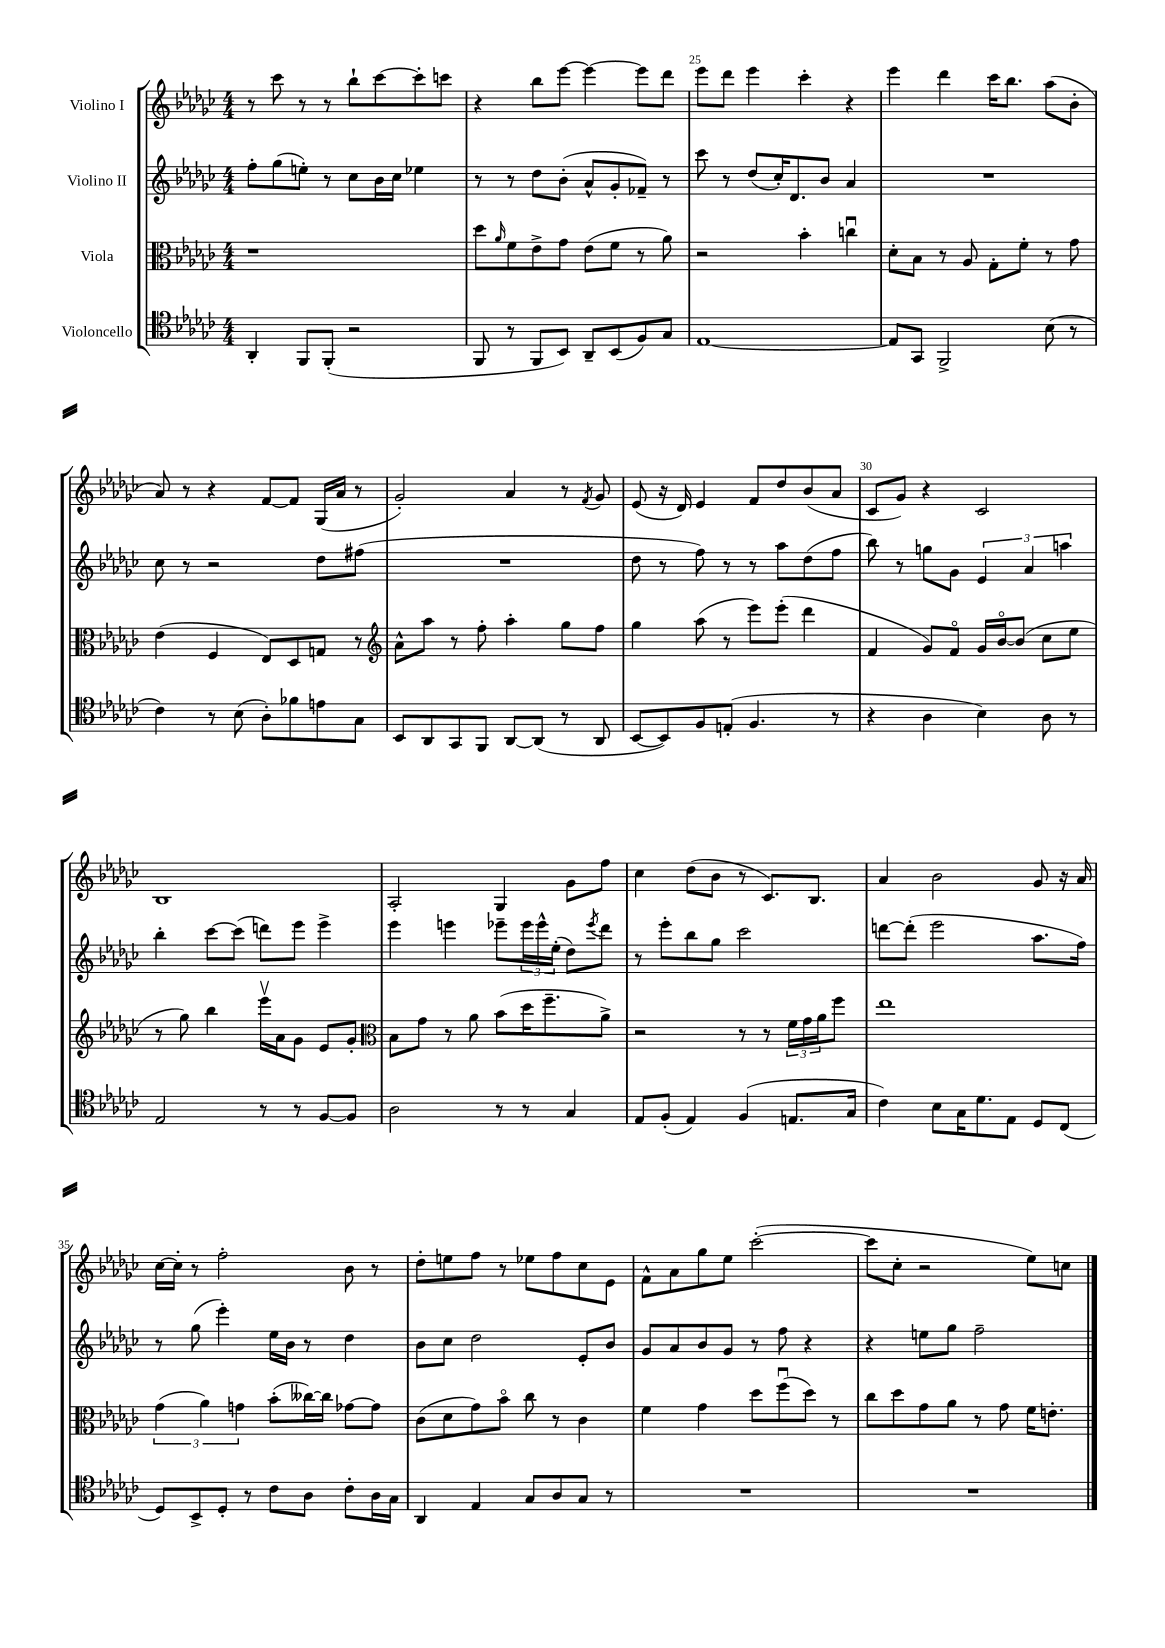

**kern	**kern	**kern	**kern
*part4	*part3	*part2	*part1
*staff4	*staff3	*staff2	*staff1
*I"Violoncello	*I"Viola	*I"Violino II	*I"Violino I
*clefC4	*clefC3	*clefG2	*clefG2
*k[b-e-a-d-g-c-]	*k[b-e-a-d-g-c-]	*k[b-e-a-d-g-c-]	*k[b-e-a-d-g-c-]
*M4/4	*M4/4	*M4/4	*M4/4
=23	=23	=23	=23
4AA-'/	1r	8ff'\L	8r
.	.	(8gg-\	8ccc-\
8FF/L	.	8een'\J)	8r
(8FF'/J	.	8r	8r
2r	.	8cc-\L	8bb-`\L
.	.	16b-\L	[8ccc-\
.	.	16cc-\JJ	.
.	.	4ee-X\	8ccc-'\]
.	.	.	8cccn\J
=24	=24	=24	=24
8FF/	8dd-\L	8r	4r
.	16qqa-/	.	.
8r	8f\	8r	.
8FF/L	8e-^\	8dd-\L	8bb-\L
8BB-/J)	8g-\J	(8b-'\J	[8eee-\J
8AA-~/L	(8e-\L	8a-^^/L	4eee-\_
(8BB-/	8f\J	8g-'/	.
8F/)	8r	8f-X~/J)	8eee-\L]
8G-/J	8a-\)	8r	8ddd-\J
=25	=25	=25	=25
[1E-	2r	8ccc-\	8eee-\L
.	.	8r	8ddd-\J
.	.	(8dd-/L	4eee-\
.	.	16cc-'/K)	.
.	.	8.d-/	.
.	4b-'\	.	4ccc-'\
.	.	8b-/J	.
.	4ccnu\	4a-/	4r
=26	=26	=26	=26
8E-/L]	8d-'\L	1r	4eee-\
8GG-/J	8B-\J	.	.
2FF^/	8r	.	4ddd-\
.	8A-/	.	.
.	8G-'\L	.	16ccc-\KL
.	.	.	8.bb-\J
.	8f'\J	.	.
(8B-\	8r	.	(8aa-\L
8r	8g-\	.	8b-'\J
!!LO:LB:g=z
=27	=27	=27	=27
4c-\)	(4e-\	8cc-\	8a-/)
.	.	8r	8r
8r	4F/	2r	4r
(8B-\	.	.	.
8A-'\L)	8E-/L)	.	[8f/L
8f-X\	8D-/	.	8f/J]
8en\	8Gn/J	8dd-\L	(16G-/LL
.	.	.	16a-/JJ
8G-\J	8r	(8ff#X\J	8r
=28	=28	=28	=28
*	*clefG2	*	*
8BB-/L	8a-^^\L	1r	2g-'/)
8AA-/	8aa-\J	.	.
8GG-/	8r	.	.
8FF/J	8ff'\	.	.
[8AA-/L	4aa-'\	.	4a-/
(8AA-/J]	.	.	.
8r	8gg-\L	.	8r
.	.	.	8qf/
8AA-/	8ff\J	.	8g-/
=29	=29	=29	=29
[8BB-/L	4gg-\	8dd-\	(8e-/
8BB-/])	.	8r	16r
.	.	.	16d-/)
8F/	(8aa-\	8ff\)	4e-/
(8En'/J	8r	8r	.
4.F/	8eee-\L)	8r	8f/L
.	(8eee-'\J	8aa-\L	8dd-/
.	4ddd-\	(8dd-\	(8b-/
8r	.	8ff\J	8a-/J
=30	=30	=30	=30
4r	4f/	8bb-\)	8c-/L
.	.	8r	8g-/J)
4A-\	8g-/L)	8ggn\L	4r
.	8f/J	8g-\J	.
4B-\)	16g-/LL	6e-/	2c-/
.	[16b-/J	.	.
.	(8b-/J]	.	.
.	.	6a-/	.
8A-\	8cc-\L	.	.
.	.	6aan\	.
8r	8ee-\J	.	.
!!LO:LB:g=z
=31	=31	=31	=31
2E-/	8r	4bb-'\	1B-
.	8gg-\)	.	.
.	4bb-\	[8ccc-\L	.
.	.	(8ccc-\J]	.
8r	16eee-v\LL	8dddn\L)	.
.	16a-\J	.	.
8r	8g-\J	8eee-\J	.
[8F/L	8e-/L	4eee-^\	.
8F/J]	8g-'/J	.	.
=32	=32	=32	=32
*	*clefC3	*	*
2A-\	8B-\L	4eee-\	2A-'/
.	8g-\J	.	.
.	8r	4eeen\	.
.	8a-\	.	.
8r	(8b-\L	8eee-X~\L	4G-/
8r	16dd-\K	24eee-\L	.
.	.	24eee-^^\	.
.	8.ff~\	.	.
.	.	(24ee-'\JJ	.
4G-/	.	8dd-\L)	8g-\L
.	.	8qeee-/	.
.	8a-^\J)	8ddd-\J	8ff\J
=33	=33	=33	=33
8E-/L	2r	8r	4cc-\
(8F'/J	.	8eee-'\L	.
4E-/)	.	8bb-\	(8dd-\L
.	.	8gg-\J	8b-\J
(4F/	8r	2ccc-\	8r
.	8r	.	8.c-/L)
8.En/L	24f\LL	.	.
.	24g-\	.	.
.	.	.	8.B-/J
.	24a-\J	.	.
.	8ff\J	.	.
16G-/Jk	.	.	.
=34	=34	=34	=34
4c-\)	1ee-	[8dddn\L	4a-/
.	.	(8ddd'\J]	.
8B-\L	.	2eee-\	2b-\
16G-\K	.	.	.
8.d-\	.	.	.
8E-\J	.	.	.
8D-/L	.	8.aa-\L	8g-/
(8C-/J	.	.	16r
.	.	16ff\Jk)	16a-/
!!LO:LB:g=z
=35	=35	=35	=35
8D-/L)	(6g-\	8r	[16cc-\LL
.	.	.	16cc-'\JJ]
8BB-^/	.	(8gg-\	8r
.	6a-\)	.	.
8D-'/J	.	4eee-'\)	2ff'\
.	6gn\	.	.
8r	.	.	.
8c-\L	(8b-'\L	16ee-\LL	.
.	.	16b-\JJ	.
8A-\J	[16cc--X\L)	8r	.
.	16cc--\JJ]	.	.
8c-'\L	[8g-X\L	4dd-\	8b-\
16A-\L	8g-\J]	.	8r
16G-\JJ	.	.	.
=36	=36	=36	=36
4AA-/	(8c-\L	8b-\L	8dd-'\L
.	8d-\	8cc-\J	8een\
4E-/	8g-\)	2dd-\	8ff\J
.	8b-\J	.	8r
8G-/L	8cc-\	.	8ee-X\L
8A-/	8r	.	8ff\
8G-/J	4c-\	8e-'/L	8cc-\
8r	.	8b-/J	8e-\J
=37	=37	=37	=37
1r	4f\	8g-/L	8f^^\L
.	.	8a-/	8a-\
.	4g-\	8b-/	8gg-\
.	.	8g-/J	8ee-\J
.	8dd-\L	8r	([2ccc-'\
.	(8ffu\	8ff\	.
.	8dd-\J)	4r	.
.	8r	.	.
=38	=38	=38	=38
1r	8cc-\L	4r	8ccc-\L]
.	8dd-\	.	8cc-'\J
.	8g-\	8een\L	2r
.	8a-\J	8gg-\J	.
.	8r	2ff~\	.
.	8g-\	.	.
.	16f\KL	.	8ee-\L)
.	8.en'\J	.	.
.	.	.	8ccn\J
==	==	==	==
*-	*-	*-	*-
